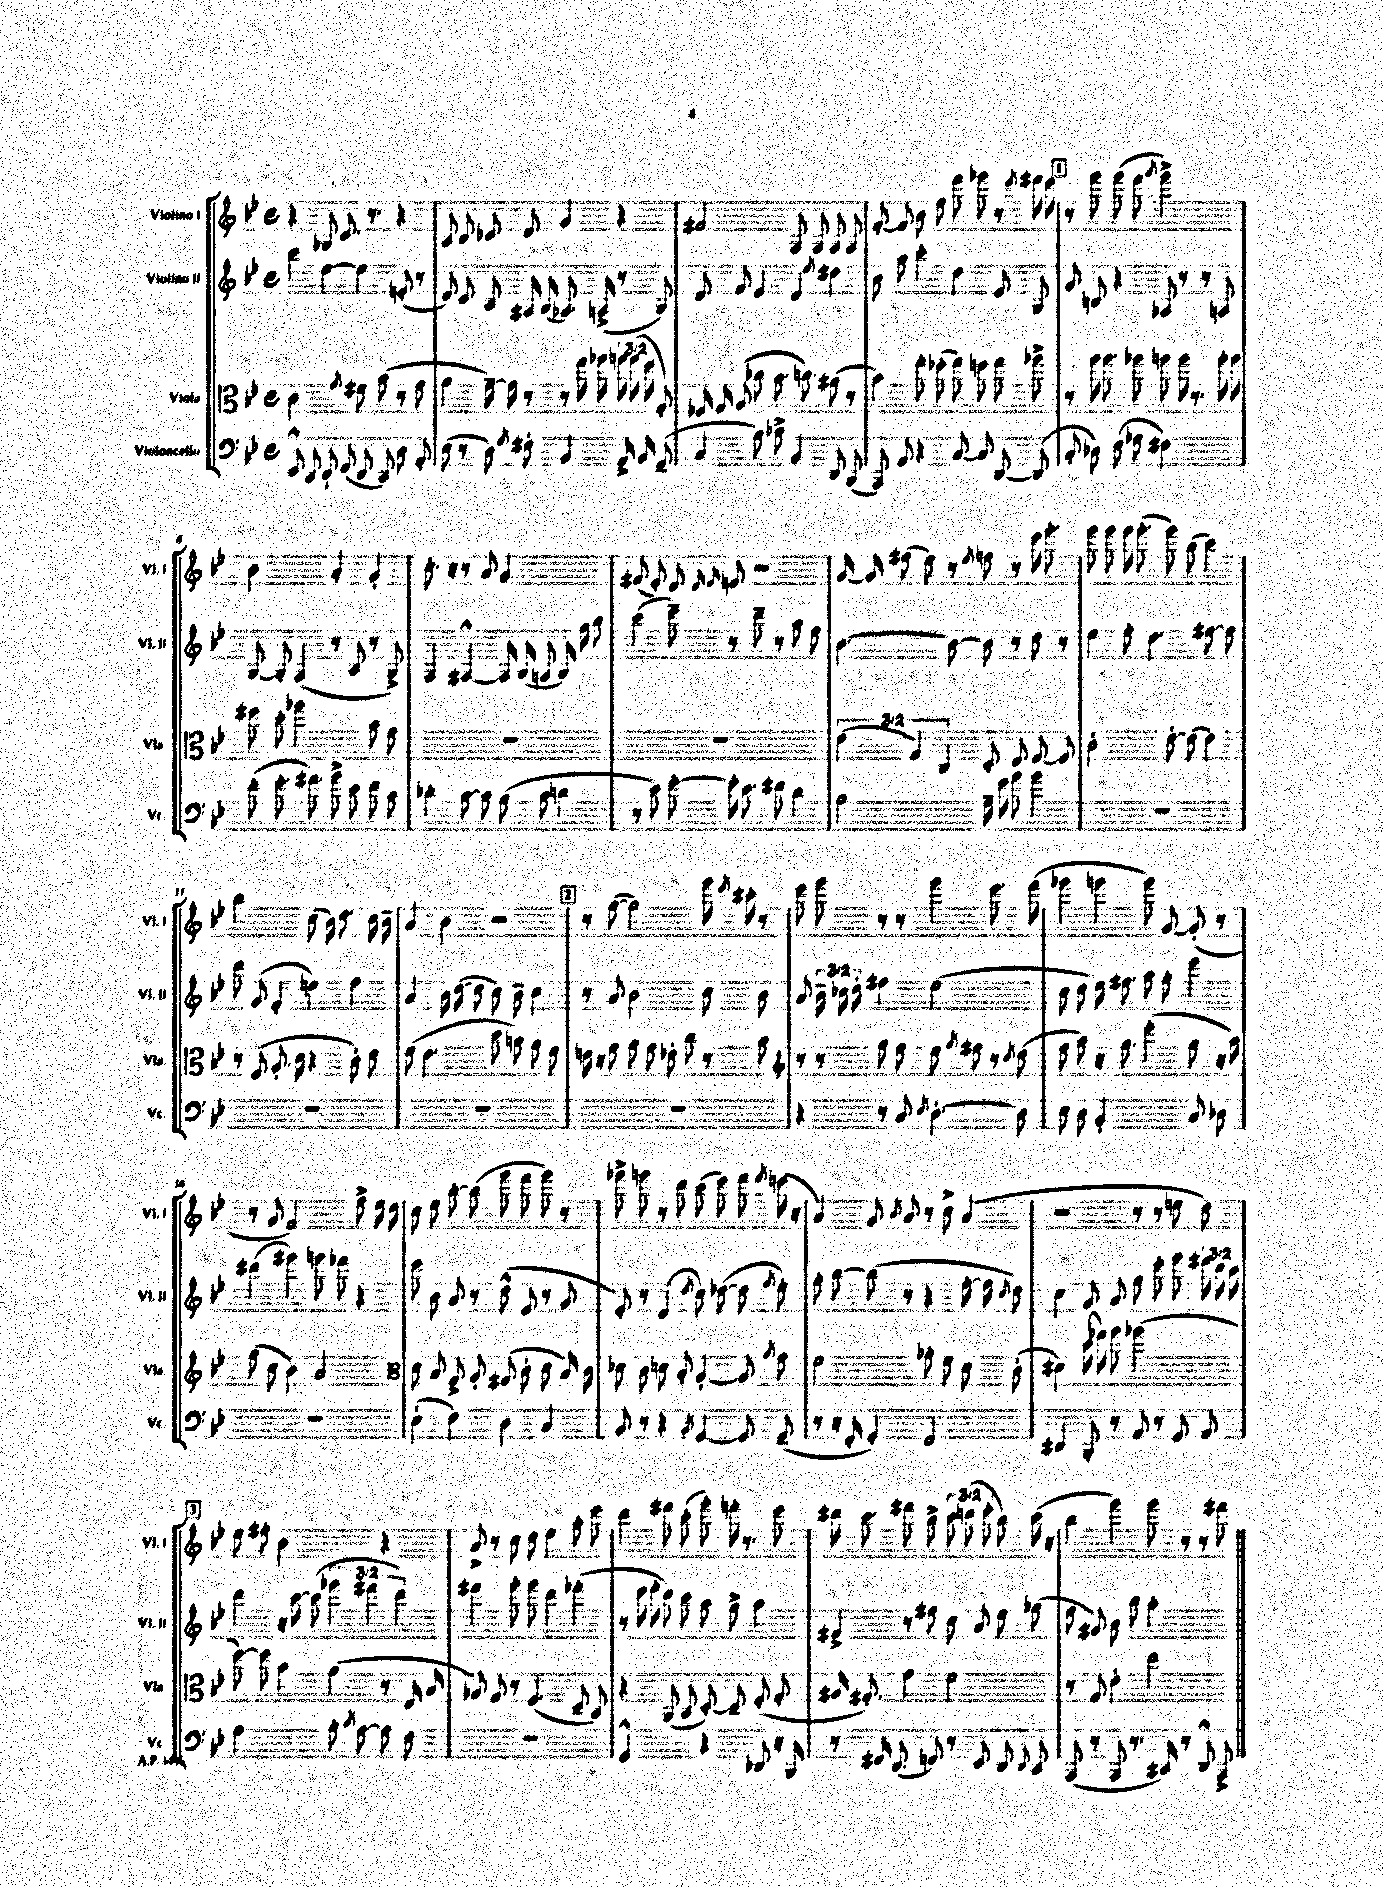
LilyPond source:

<<
\new StaffGroup <<
\new Staff = "s0" \with { instrumentName = "Violino I" shortInstrumentName = "Vl. I" } {
    \clef treble \key bes \major \defaultTimeSignature \time 4/4 \override Staff.TupletNumber.text = #tuplet-number::calc-fraction-text
    \autoBeamOff r4 ges8 c'8. r8. r4 |
    a8 bes8 ces'8 d'8 g'4 r4 |
    fis'2 f8 f8 f8 f8 |
    f'8~-. f'8 bes'8 f''8 f'''8 ges'''8 r8 \acciaccatura { ees'''8 } fis'''16 ees'''16 |
    \mark \markup { \box "1" } r8 g'''8 g'''8( f'''8 \acciaccatura { a'''8 } g'''2->) |
    bes'2 a'4-. g'4-. |
    c''8.-. r16 r8 a'8 g'2 |
    fis'8( ees'8-.) d'8 \grace { d'16 ees'16 } e'8 r2 |
    g'16~ g'16 fis''8( ees''8) r8 \acciaccatura { ees''8 } f''8 r8 ees'''16 g'''8.-. |
    g'''8 g'''8 g'''16 g'''8.-.( g'''8) bes''8( c'''4) |
    bes''2 c''8( bes'16) d''8. c''16 bes'16-- |
    a'4 bes'4 r2 |
    \mark \markup { \box "2" } r8 g''8~( g''2) g'''16 \acciaccatura { ees'''8 } cis'''16-. r8 |
    ees'''8 g'''8 r8 r8 g'''4 ees'''8. f'''16( |
    ges'''4 g'''4 g'''8) g'8~ g'8-.( r8 |
    r8 g'8 f'2) f''8-> ees''16 d''16 |
    c''8 ees''8 bes''8~-. bes''8( g'''8 f'''8 g'''8) r8 |
    ges'''8-> g'''8 r8 d'''8 c'''8( ees'''8) f'''8 \acciaccatura { f'''8 } e'''16( r16 |
    a'4) g'8 \acciaccatura { bes'8 } a'8 r8 c''8-> a'4( |
    r2 r8 r8 e''8 d''8) |
    \mark \markup { \box "3" } ees''8 fis''8-. bes'2 r4 |
    a'8-> r8 c''8 d''8 ees''4 a''8-. ees'''8 |
    d'''4 fis'''8 c'''8-.( g'''8-.) f'''16-. r8. ees'''8 |
    dis'''16 c'''8. fis'''8 bes''8-> \tuplet 3/2 { c'''8 d'''8( ees'''8-. } bes''8) c'''16( r16 |
    bes''4 g'''4) g'''8 r8 r8 fis'''8 \bar "|." |
}
\new Staff = "s1" \with { instrumentName = "Violino II" shortInstrumentName = "Vl. II" } {
    \clef treble \key bes \major \defaultTimeSignature \time 4/4 \override Staff.TupletNumber.text = #tuplet-number::calc-fraction-text
    \autoBeamOff c'''4 ees''4~ ees''4 e'8-.( r8 |
    d'8) c'8 a8 fis16 g16( fes8.) f16->( r8 g8) |
    d'8 f'8 ees'4 d'4 \acciaccatura { ees''8 } dis''4 |
    bes'8 a''8 c'''4-. d''4 ees'8 g8 |
    \mark \markup { \box "1" } g'8 b8 r4 fes8 r8 r8 f8 |
    g8~ g8-. f4( r8 a8 r8 g8->) |
    f4 fis4~-^ fis16 g16( f8 g16) g''16 bes''8 |
    c'''4( ees'''8--) r8 d'''8-- r8 a''8 f''8 |
    bes'4.~ bes'8~ bes'8 r8 d''8 r8 |
    ees''4 f''8-. d''4. fis''8~ fis''8 |
    d'''8 g'8( f'4-. e''4) f''4 |
    a'4 bes'16 d''16~( d''8 c''8) bes'8-- c''4 |
    \mark \markup { \box "2" } r8 a'8 bes'2 c''8 bes'8 |
    a'8 \tuplet 3/2 { bes'16-- ces''16 d''16-. } fis''4 ees''2( |
    c''8 d''8 ees''16) fis''8. a''8 g''8-. ees'''4 |
    dis'''4( gis'''4) g'''8 fes'''8 r4 |
    ees'''8 bes'8 a'8 r8 d''8-^( ees'8 r8 g'8 |
    ees'8-.) r8 d'4( \acciaccatura { d''8 } c''8) des''8~( des''8 \acciaccatura { f''8 } ees''8-.) |
    g''8-. bes''8~ bes''8( r8 r4 f''16~-. f''16 \acciaccatura { c''8 } d''8) |
    c''4 g'8 a'8 g''8 ees'''8-. g'''8 \tuplet 3/2 { fis'''16 d'''16 c'''16 } |
    \mark \markup { \box "3" } d'''4 r16 c'''16~ c'''8( \tuplet 3/2 { ges'''4 fis'''4 d'''4) } |
    fis'''4 g'''8-. g'''8 d'''4 fes'''4-.( |
    r8 ees'''16 f'''16-. d'''8) c'''8 a''8 g''8-> a''4 |
    fis'4-> r8 fis''8 c''8 a'8 ees''8 ges''8( |
    f''8 gis'8) bes'8 bes''8 a''2-. \bar "|." |
}
\new Staff = "s2" \with { instrumentName = "Viola" shortInstrumentName = "Vla." } {
    \clef alto \key bes \major \defaultTimeSignature \time 4/4 \override Staff.TupletNumber.text = #tuplet-number::calc-fraction-text
    \autoBeamOff c'2 \acciaccatura { g'8 } fis'8 bes'8( r8 g'8 |
    a'4 g'16~--) g'16 r8 r8 g''16 aes''16 \tuplet 3/2 { a''16 a''16( f''16 } g8-.) |
    fes16 g16 a8( ces''8 bes'8. c''8.) ais'8( r8 |
    bes'4) g''8-. fes''8-.( g''8) f''8 g''8 aes''8-> |
    \mark \markup { \box "1" } r8 a''16 a''8. aes''8 a''8 a''16 r8. a''16-. a''16 |
    fis''8 d''8-. aes''2 bes'8 g'8 |
    R1 |
    R1 |
    \tuplet 3/2 { ees'4( g4) c4 } d8-. ees8 f8~ f8 |
    c'2-. ees'8~-. ees'8( ees'4) |
    r8 f8( a8.-. d'16 r4 c'8-.) ees'8 |
    f'8( ees'4. d''8 b'8) a'8 f'8 |
    \mark \markup { \box "2" } e'16 r16 g'8 a'8 g'8 ees'8-. c''8 r8 bes'8 |
    \clef treble r8 r8 g''8 f''8 ees''8 \acciaccatura { g''8 } fis''8 r8 \acciaccatura { c''8 } d''8( |
    f''8 a''8) r16 g''8. ees'''4-.( g''8 r16 a''16) |
    g''8( c''8 bes'4) a'2 |
    \clef alto d'8 bes8 g8-> a8-. gis8( c'8-. d'8 bes16) c'16 |
    des'8 c'8 d'8 bes8-. a4~-. a8 \acciaccatura { a'8 } g'8 |
    f'2 aes'8-. f'8 d'8 c'8-.( |
    dis'4) d''16( ges''16) a''8 aes''2( |
    \mark \markup { \box "3" } f''8~) f''8 bes'4 a'4( r8 ees16 bes16 |
    aes8) g8 r8 f4.( d8-- bes,8) |
    r4 a,8( bes,8 d8~-.) d8-- f8-.( g8-. |
    ais16 gis8.-.) g'4 f'2 |
    r8 g8 ees'4-. ees''2 \bar "|." |
}
\new Staff = "s3" \with { instrumentName = "Violoncello" shortInstrumentName = "Vc." } {
    \clef bass \key bes \major \defaultTimeSignature \time 4/4
    \autoBeamOff ees,8-^ c,8 d,8-! f,8( d,8 c,8) d8 a,8-. |
    ees8( r8 d8) \acciaccatura { g8 } fis8-. bes,4 a,16-> bes,16 g,8--( |
    c4 bes8) ces'8-> bes,4 d,8 bes,,8( |
    a,,8) a,8 r4 c8~ c8 d,8~ d,8( |
    \mark \markup { \box "1" } c8-. des8) f8( aes8 fis2) |
    f'8-.( g'8.-. ais'8.) bes'8-> ees'8 f'8 c'8 |
    des'4-. c'8~ c'8 bes8( c'8 d'4 |
    r8 ees'8) g'8~-. g'16-. ees'8. fis'8 d'4 |
    bes2 a16-- g'16 bes'8 bes'4 |
    R1 |
    R1 |
    R1 |
    \mark \markup { \box "2" } R1 |
    r4 r8 c8 \acciaccatura { ees8 } d4.~-. d8 |
    ees8 d8 bes,2-. c8 des8 |
    R1 |
    ees4-!( f4) d4 c4 |
    bes,8 r8 r4 \acciaccatura { bes,8 } g,4~ g,8 g,8--( |
    r8 r16 f,16-. g,4-.) f,2 |
    dis,4 bes,,8-. r8 a,8 r8 g,8 a,8 |
    \mark \markup { \box "3" } a2 bes8-. \acciaccatura { c'8 } a8~ a8 f8 |
    R1 |
    g,2-^ r4 des,8 r16 bes,,16 |
    r8 fis,16 d,8.( f,8) r8 ees,8 d,8 \appoggiatura { d,8 } c,8 |
    a,,8( r8 a,,8 r8. cis,16) r8 d,8-^ a,,8-> \bar "|." |
}
>>
>>
